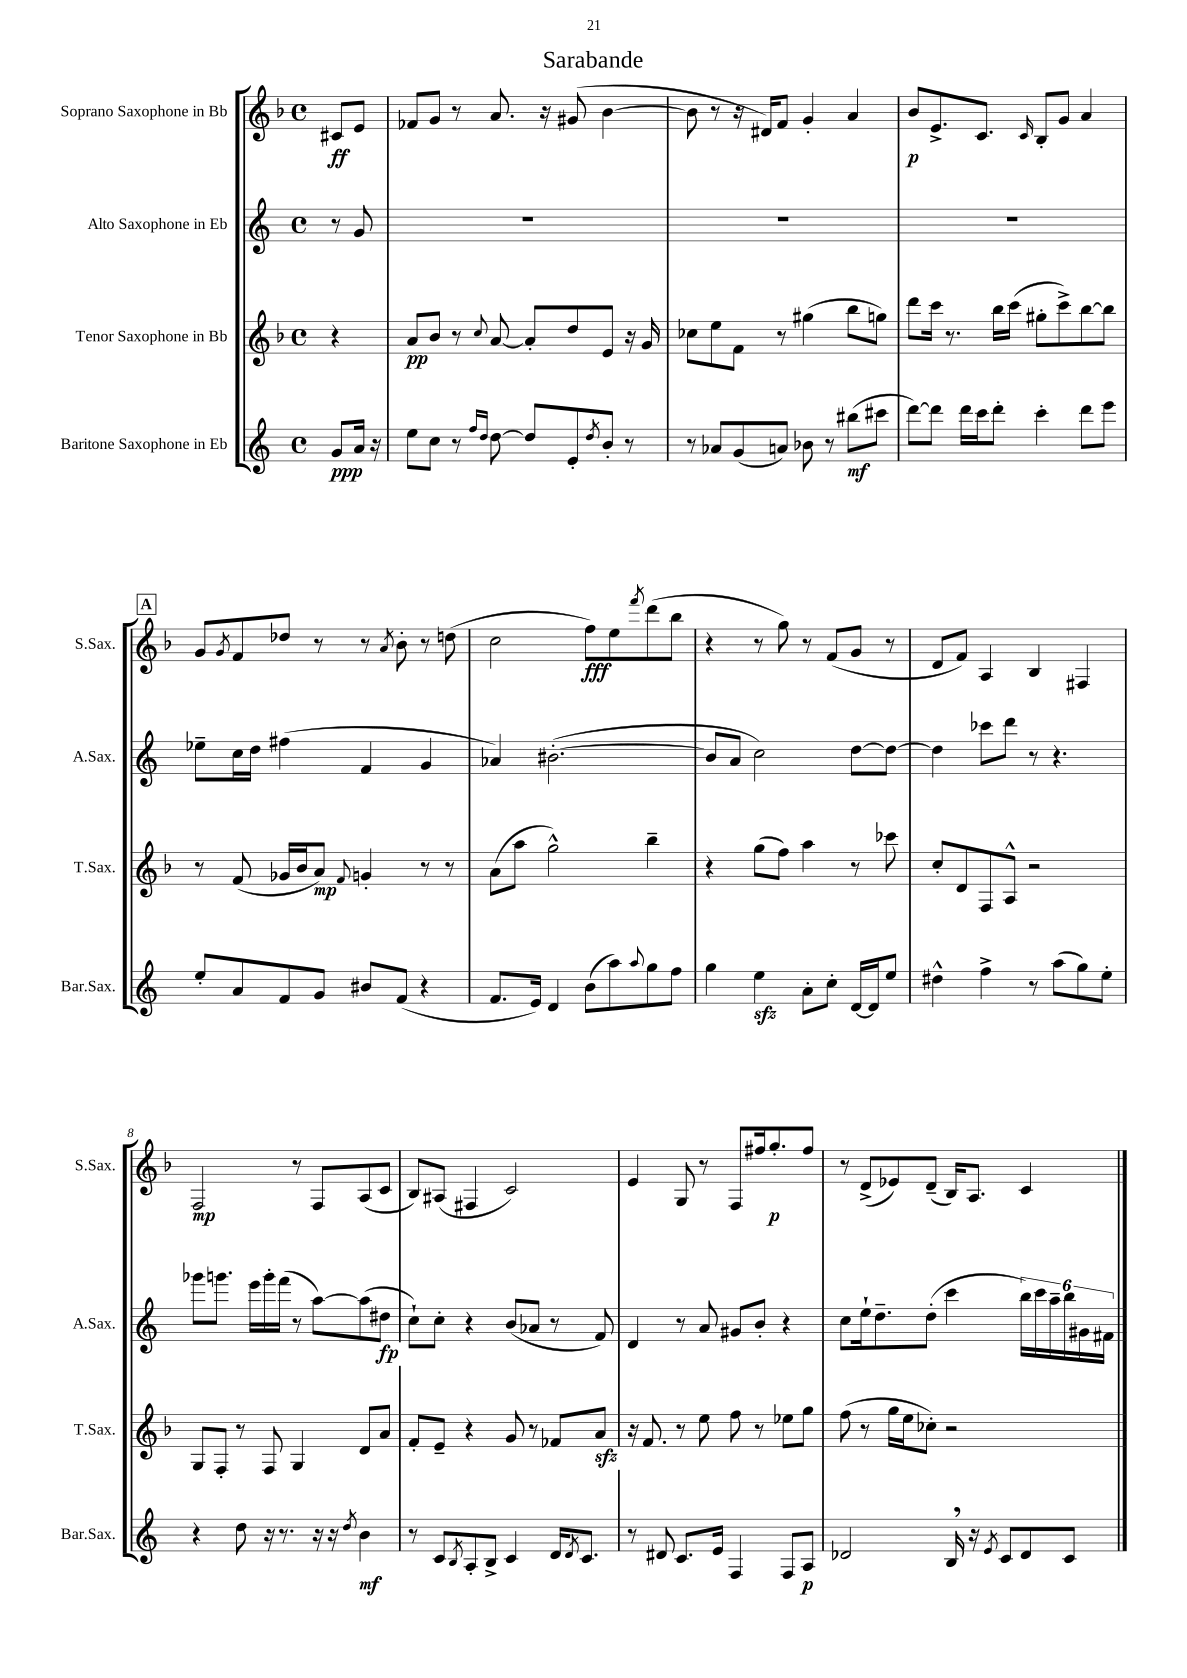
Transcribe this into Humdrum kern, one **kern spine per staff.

**kern	**kern	**kern	**kern
*staff4	*staff3	*staff2	*staff1
*clefG2	*clefG2	*clefG2	*clefG2
*k[]	*k[b-]	*k[]	*k[b-]
*M4/4	*M4/4	*M4/4	*M4/4
*met(c)	*met(c)	*met(c)	*met(c)
8g/L	4r	8r	8c#/L
16a/Jk	.	8g/	8e/J
16r	.	.	.
=	=	=	=
8ee\L	8a/L	1r	8f-/L
8cc\J	8b-/J	.	8g/J
8r	8r	.	8r
16qqff/LL	.	.	.
16qqdd/JJ	8qqcc/	.	.
[8dd\	[8a/	.	8.a/
8dd/]L	8a'/]L	.	.
.	.	.	16r
8e'/	8dd/	.	(8g#/
8qdd/	.	.	.
8b'/J	8e/J	.	[4b-\
8r	16r	.	.
.	16g/	.	.
=	=	=	=
8r	8cc-\L	1r	8b-\]
8a-/L	8ee\	.	8r
(8g/	8f\J	.	16r
.	.	.	16d#/LK)
8a/J)	8r	.	8f/J
8b-\	(4gg#\	.	4g'/
8r	.	.	.
(8bb#\L	8bb-\L	.	4a/
8ccc#\J	8gg\J)	.	.
=	=	=	=
[8ddd\L)	8ddd\L	1r	8b-/L
8ddd\]J	16ccc\Jk	.	8.e^/
.	8.r	.	.
16ddd\LL	.	.	.
16ccc\J	.	.	8.c/J
8ddd'\J	16bb-\LL	.	.
.	(16ccc\JJ	.	.
.	.	.	16qqc/
4ccc'\	8gg#'\L	.	8B-'/L
.	8ccc^\)	.	8g/J
8ddd\L	[8bb-\	.	4a/
8eee\J	8bb-\]J	.	.
=	=	=	=
8ee'/L	8r	8ee-~\L	8g/L
.	.	.	8qg/
8a/	(8f/	16cc\L	8f/
.	.	16dd\JJ	.
8f/	16g-/LL	(4ff#\	8dd-/J
.	16b-/J	.	.
8g/J	8a/J)	.	8r
.	8qqf/	.	.
8b#/L	4g'/	4f/	8r
.	.	.	8qa/
(8f/J	.	.	8b-'\
4r	8r	4g/	8r
.	8r	.	(8dd\
=	=	=	=
8.f/L	(8a\L	4a-/)	2cc\
.	8aa\J	.	.
16e/Jk)	.	.	.
4d/	2gg^^\)	([2.b#'\	.
(8b\L	.	.	8ff\L)
8aa\)	.	.	8ee\
8qqaa/	.	.	8qfff/
8gg\	4bb-~\	.	(8ddd\
8ff\J	.	.	8bb-\J
=	=	=	=
4gg\	4r	8b#/]L	4r
.	.	8a/J	.
4ee\	(8gg\L	2cc\)	8r
.	8ff\J)	.	8gg\)
8a'\L	4aa\	.	8r
8cc'\J	.	.	(8f/L
[16d/LL	8r	[8dd\L	8g/J
16d/]J	.	.	.
8ee/J	8ccc-\	8dd\_J	8r
=	=	=	=
4dd#^^\	8cc'/L	4dd\]	8d/L
.	8d/	.	8f/J)
4ff^\	8F/	8ccc-\L	4A/
.	8A^^/J	8ddd\J	.
8r	2r	8r	4B-/
(8aa\L	.	4.r	.
8gg\)	.	.	4F#/
8ee'\J	.	.	.
=	=	=	=
4r	8G/L	8ggg-\L	2F/
.	8F'/J	8.ggg\J	.
8dd\	8r	.	.
.	.	16eee\LL	.
16r	8F/	16ggg'\	.
8.r	.	(16fff\JJ	.
.	4G/	8r	8r
16r	.	[8aa\L)	8F/L
16r	.	.	.
8qdd/	.	.	.
4b\	8d/L	(8aa\]	(8A/
.	8a/J	8dd#\J	8c/J
=	=	=	=
8r	8f'/L	8cc`\L)	8B-/L)
8c/L	8e~/J	8cc'\J	(8A#/J
8qB/	.	.	.
8A'/	4r	4r	4F#/
8B^/J	.	.	.
4c/	8g/	(8b/L	2c/)
.	8r	8a-/J	.
16d/LK	8f-/L	8r	.
8qd/	.	.	.
8.c/J	.	.	.
.	8a/J	8f/)	.
=	=	=	=
8r	16r	4d/	4e/
.	8.f/	.	.
8d#/	.	.	.
8.c/L	8r	8r	8G/
.	8ee\	8a/	8r
16e/Jk	.	.	.
4F/	8ff\	8g#/L	8F/L
.	8r	8b'/J	16ff#/k
.	.	.	8.gg'/
8F/L	8ee-\L	4r	.
8A/J	8gg\J	.	8ff#/J
=	=	=	=
2d-/	(8ff\	8cc\L	8r
.	8r	16ee`\k	(8d^/L
.	.	8.dd~\	.
.	16gg\LL	.	8e-/)
.	16ee\J	.	.
.	8cc-'\J)	(8dd'\J	(8d~/J
16B/	2r	4ccc\	16B-/LK)
16r	.	.	8.A/J
8qe/	.	.	.
8c/L	.	.	.
8d-/	.	24bb\LL)	4c/
.	.	24ccc\	.
.	.	24aa~\	.
8c/J	.	24bb\	.
.	.	24g#\	.
.	.	24f#\JJ	.
==	==	==	==
*-	*-	*-	*-
